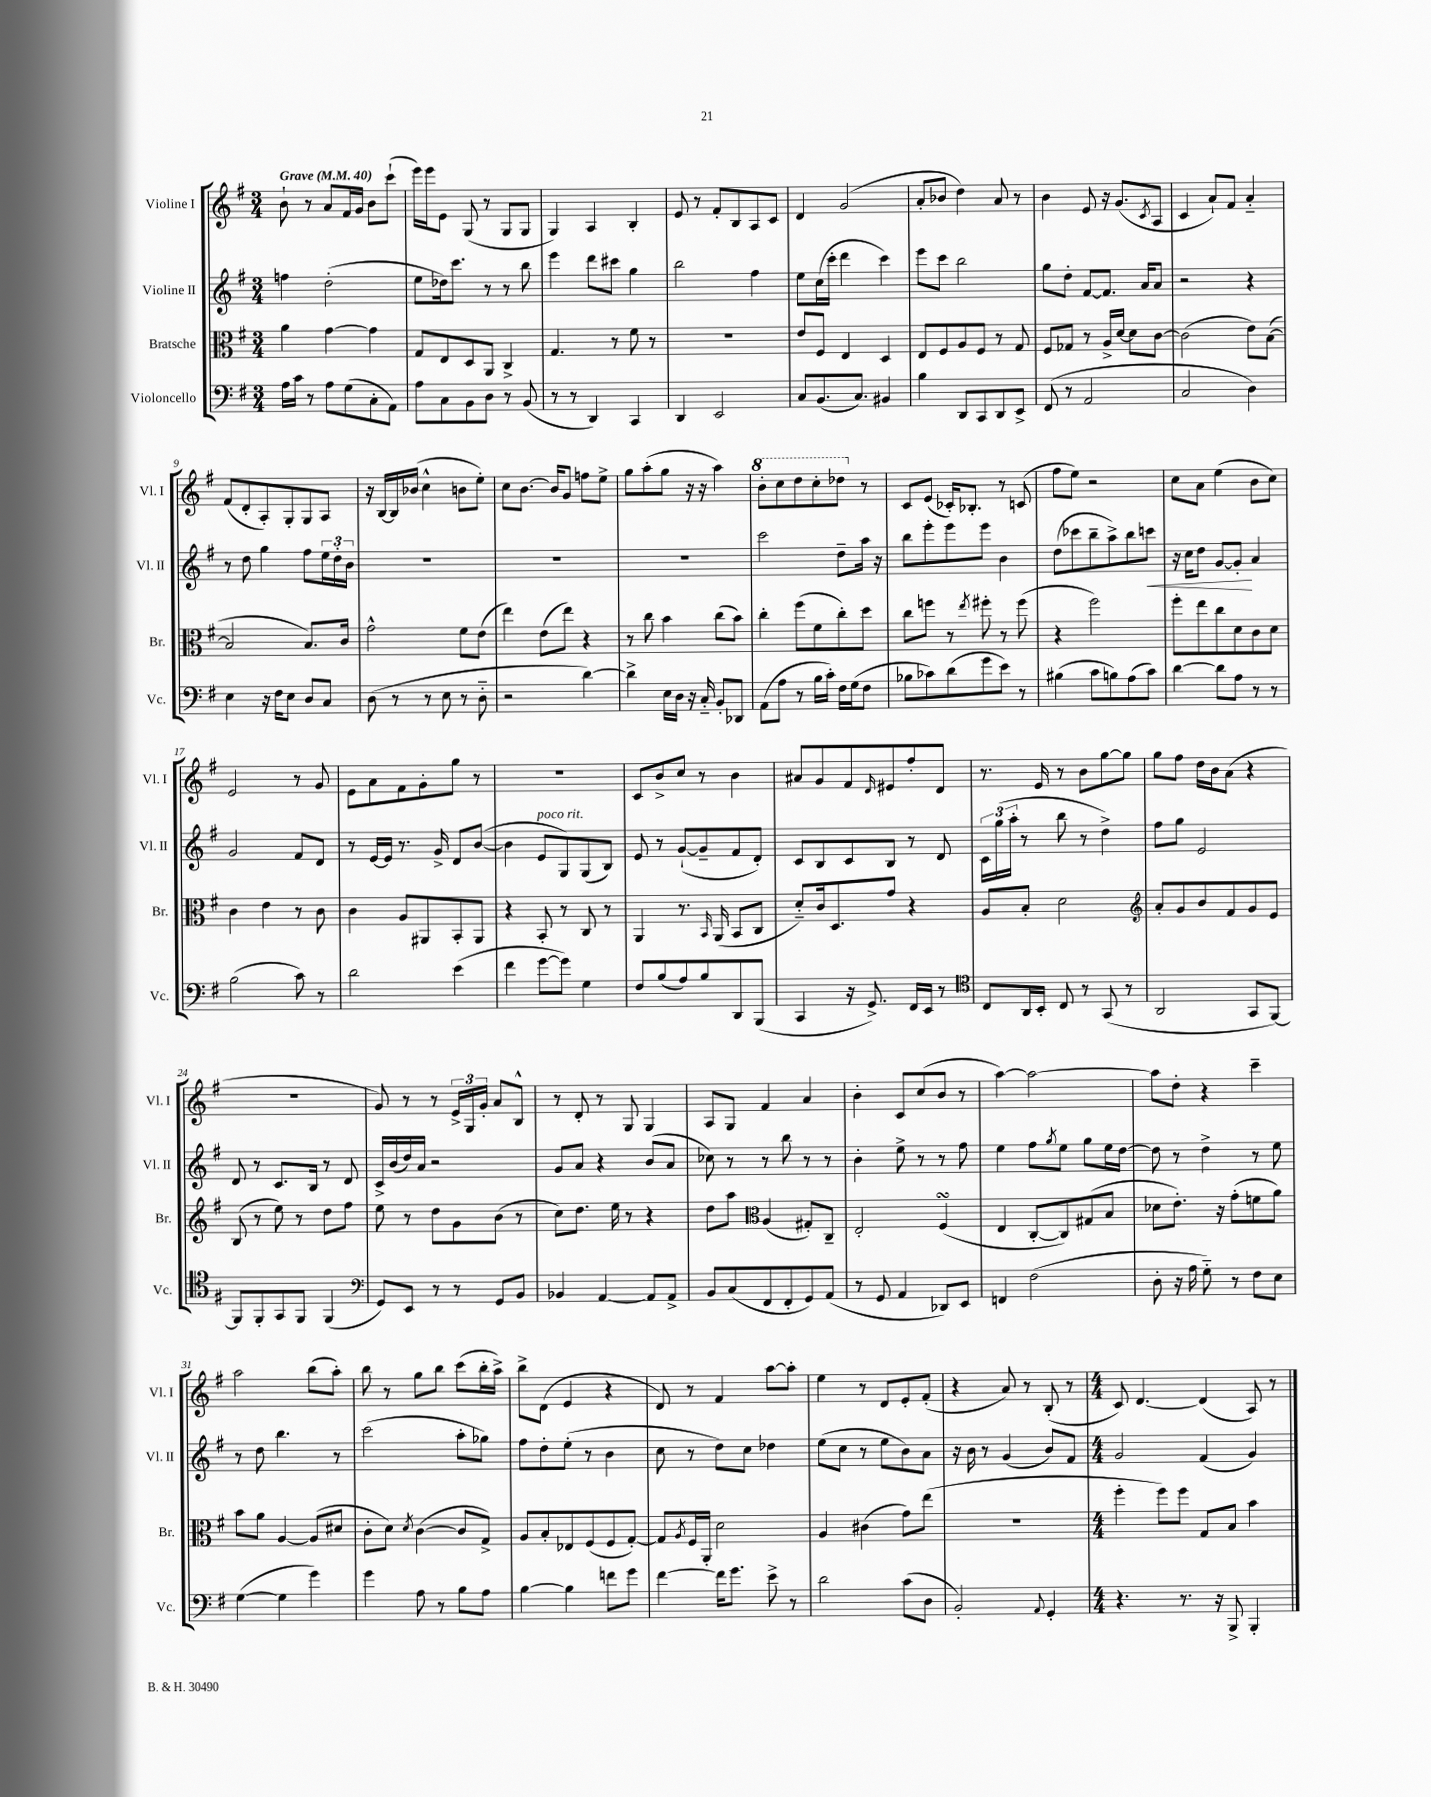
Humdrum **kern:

**kern	**kern	**kern	**kern
*staff4	*staff3	*staff2	*staff1
*clefF4	*clefC3	*clefG2	*clefG2
*k[f#]	*k[f#]	*k[f#]	*k[f#]
*M3/4	*M3/4	*M3/4	*M3/4
*MM40	*MM40	*MM40	*MM40
16A	4a	4ff	8b`
16c	.	.	.
8r	.	.	8r
8A	[4g	(2dd'	8a
(8G	.	.	16f#
.	.	.	16g
8C'	4g]	.	8b
8AA)	.	.	(8ccc`
=	=	=	=
8A	8G	8ee	16eee)
.	.	.	16eee
8C	8E	16dd-)	8e
.	.	8.ccc	.
8BB	8D	.	(8G
8D	8AA	8r	8r
8r	4C^	8r	8G
(8BB	.	8bb	8G
=	=	=	=
8r	4.G	4eee	4G)
8r	.	.	.
4DD)	.	8ddd	4A
.	8r	8ccc#	.
4CC	8f#	4gg	4B'
.	8r	.	.
=	=	=	=
4DD	2.r	2bb	8e
.	.	.	8r
2EE	.	.	8f#'
.	.	.	8B
.	.	4ff#	8A
.	.	.	8c
=	=	=	=
8C	8e	8ee	4d
(8.BB	8F#	(16cc	.
.	.	16ccc'	.
.	4E	4ddd	(2g
8.C)	.	.	.
4BB#	4D	4ccc)	.
=	=	=	=
4B	8E	8eee	8a'
.	8F#	8ccc	8b-
8DD	8A	2bb	4dd)
8CC	8F#	.	.
8DD	8r	.	8a
8EE^	8G	.	8r
=	=	=	=
(8FF#	8F#	8gg	4b
8r	8G-	8dd'	.
2AA	8r	[8f#	8e
.	16A^	8.f#]	16r
.	[16d	.	(8.g
.	8d]	.	.
.	.	16a	.
.	.	.	8qc
.	[8c	8a	8A
=	=	=	=
2C	(2c]	2r	4c
.	.	.	8a`)
.	.	.	8f#
4D)	8e)	4r	4a'~
.	([8B	.	.
=	=	=	=
4E	2B]	8r	(8f#
.	.	8dd	8d'
16r	.	4gg	8A')
16F#	.	.	.
8E	.	.	8G'
8D	8.B)	8ff#	8G
8C	.	24ee	8A
.	.	24dd'	.
.	16c	.	.
.	.	24b	.
=	=	=	=
(8D	2g^^	2.r	16r
.	.	.	[16B
8r	.	.	16B]
.	.	.	(16b-
8r	.	.	4cc^^
8E	.	.	.
8r	8f#	.	8b
8D'~	(8e	.	8ee')
=	=	=	=
2r	4ee)	2.r	8cc
.	.	.	[8.b
.	(8e	.	.
.	.	.	16b]
.	8ee)	.	8g
[4d)	4r	.	8ff
.	.	.	8ee^
=	=	=	=
4d^]	8r	2.r	8gg
.	8cc	.	(8aa'
16E	4b	.	8gg
16D	.	.	.
16r	.	.	16r
16C'~	.	.	16r
8BB'	(8cc	.	4aa)
8DD-	8b)	.	.
=	=	=	=
(8AA	4cc'	2ccc	8bb'
8A	.	.	8ccc
8r	(8ff#	.	8ddd
16B	8f#	.	8ccc'
16c')	.	.	.
16F#	8cc')	8dd~	8ddd-
(16G	.	.	.
8F#	8dd	16aa	8r
.	.	16r	.
=	=	=	=
8B-	8cc	8bb	8c
8c-)	8ff	8eee'	(8e
(8d	8r	8eee	16c-')
.	.	.	8.B-'
.	8qee	.	.
8g	8ff#'	8eee	.
8e)	8r	4b	8r
8r	(8ff#	.	(8c
=	=	=	=
(4B#	4r	(8dd	8ff#
.	.	8ccc-	8ee)
8c	2ff#)	8bb~	2r
8B)	.	8aa^)	.
(8A	.	8bb	.
8c)	.	8ccc	.
=	=	=	=
[4d	8ff#'	16r	8cc
.	.	16cc	.
.	8ee	8dd	8a
8d]	8cc	[8g	(4ee
8A	8d	8g']	.
8r	8c	4a	8b
8r	8d	.	8cc)
=	=	=	=
(2B	4c	2g	2e
.	4e	.	.
8c)	8r	8f#	8r
8r	8c	8d	8g
=	=	=	=
2d	4c	8r	8e
.	.	[16e	8a
.	.	16e]	.
.	8A	8.r	8f#
.	8AA#	.	8g'
.	.	16g^	.
(4e	8BB'	8d	8gg
.	8AA#	([8b	8r
=	=	=	=
4f#	4r	4b]	2.r
[8g	8BB'	8e	.
8g])	8r	8G)	.
4G	8C	(8G	.
.	8r	8B)	.
=	=	=	=
8F#	4AA	8e	8c
(8B	.	8r	8b^
8A)	8.r	([8g`	8cc
8B	.	8g~]	8r
.	16qqBB	.	.
.	(16AA	.	.
8DD	8BB	8f#	4b
(8BBB	8C	8d')	.
=	=	=	=
4CC	8d'~)	8c	8a#
.	16c	8B	8g
.	8.D	.	.
16r	.	8c	8f#
8.GG^)	.	.	.
.	.	.	16qqd
.	8g	8B	8e#
16FF#	4r	8r	8ff#'
16EE	.	.	.
8r	.	8d	8d
=	=	=	=
*clefC4	*	*	*
8C	8A	24c	8.r
.	.	(24gg	.
.	.	24aa'	.
16AA	8B'	8r	.
16BB'	.	.	16e
8C	2d	8bb	8r
8r	.	8r	8b
(8GG	.	4dd^)	[8gg
8r	.	.	8gg]
=	=	=	=
*	*clefG2	*	*
2AA	8a'	8ff#	8gg
.	8g	8gg	8ff#
.	8b	2e	16dd
.	.	.	16b
.	8f#	.	(8a
8GG	8g	.	4r
[8FF#)	8e	.	.
=	=	=	=
8FF#]	(8B	8d	2.r
8FF#'	8r	8r	.
8GG	8ee)	8.c	.
8FF#	8r	.	.
.	.	16B	.
(4FF#	8dd	8r	.
.	8ff#	8d	.
=	=	=	=
*clefF4	*	*	*
8GG)	8ee	16c^	8g)
.	.	(16b	.
8EE	8r	16dd)	8r
.	.	16a	.
8r	8dd	2r	8r
8r	8g	.	24e^
.	.	.	24G
.	.	.	24g'
8GG	(8b	.	8a
8BB	8r	.	8B^^
=	=	=	=
4BB-	8cc)	8g	8r
.	8.dd	8a	8d'
[4AA	.	4r	8r
.	16ee	.	.
.	8r	.	8G
8AA]	4r	(8b	4G
8AA^	.	8a	.
=	=	=	=
8BB	8dd	8cc-)	8A
(8C	8aa	8r	8G
*	*clefC3	*	*
8FF#	(4A	8r	4f#
8FF#'	.	8bb	.
8GG)	8G#')	8r	4a
(8AA	8C~	8r	.
=	=	=	=
8r	2E'	4b'	4b'
8GG	.	.	.
4AA	.	8ee^	8c
.	.	8r	(8cc
8DD-)	(4F#	8r	8b
8EE	.	8ff#	8r
=	=	=	=
4FF	4E	4ee	[4aa)
(2F#	[8C'	8ff#	2aa_
.	.	8qgg	.
.	8C])	8ee	.
.	(8G#	8gg	.
.	8B	16ee	.
.	.	[16dd	.
=	=	=	=
8D'	8d-	8dd]	8aa]
16r	8.e')	8r	8dd'
16A	.	.	.
8G'~)	.	4dd^	4r
.	16r	.	.
8r	(8g'	.	.
8F#	8f	8r	4ccc~
8E	8a)	8ee	.
=	=	=	=
([4G	8b	8r	2aa
.	8a	8dd	.
4G]	[4A	4.bb	.
4g)	(8A]	.	(8bb
.	8d#	8r	8aa')
=	=	=	=
4g	8c'	(2ccc	8bb
.	8d)	.	8r
.	8qd	.	.
8A	([4c	.	8gg
8r	.	.	8bb
8B	8c]	8aa'	(8ccc
8A	8G^)	8gg-)	16bb'
.	.	.	16aa^)
=	=	=	=
[4B	8A	8ff#	8bb^
.	8B'	8dd'	(8d
4B]	8E-	(8ee'	4e
.	(8F#	8r	.
8f	8F#	4b	4r
8g	[8G')	.	.
=	=	=	=
[4f#	8G]	8cc	8d)
.	8qA	.	.
.	16F#	8r	8r
.	16AA'	.	.
16f#]	2d	8dd)	4f#
8.g	.	.	.
.	.	8cc	.
8e^	.	4dd-	[8aa
8r	.	.	8aa']
=	=	=	=
2d	4A	(8ee	4ee
.	.	8cc	.
.	(4c#	8r	8r
.	.	8ee	8d
(8c	8g)	8b)	8e'
8D	(8ee	8a	(8f#'
=	=	=	=
2BB')	2.r	16r	4r
.	.	16b	.
.	.	8r	.
.	.	(4g	8a)
.	.	.	8r
8qqAA	.	.	.
4GG'	.	8b)	(8B'
.	.	8f#	8r
=	=	=	=
*M4/4	*M4/4	*M4/4	*M4/4
4.r	4ff#'	2g	8c)
.	.	.	[4.d
.	8ff#)	.	.
8.r	8ff#	.	.
.	8G	(4f#	(4d]
16r	.	.	.
8BBB^	8B	.	.
4BBB'	4b	4g)	8A)
.	.	.	8r
==	==	==	==
*-	*-	*-	*-
